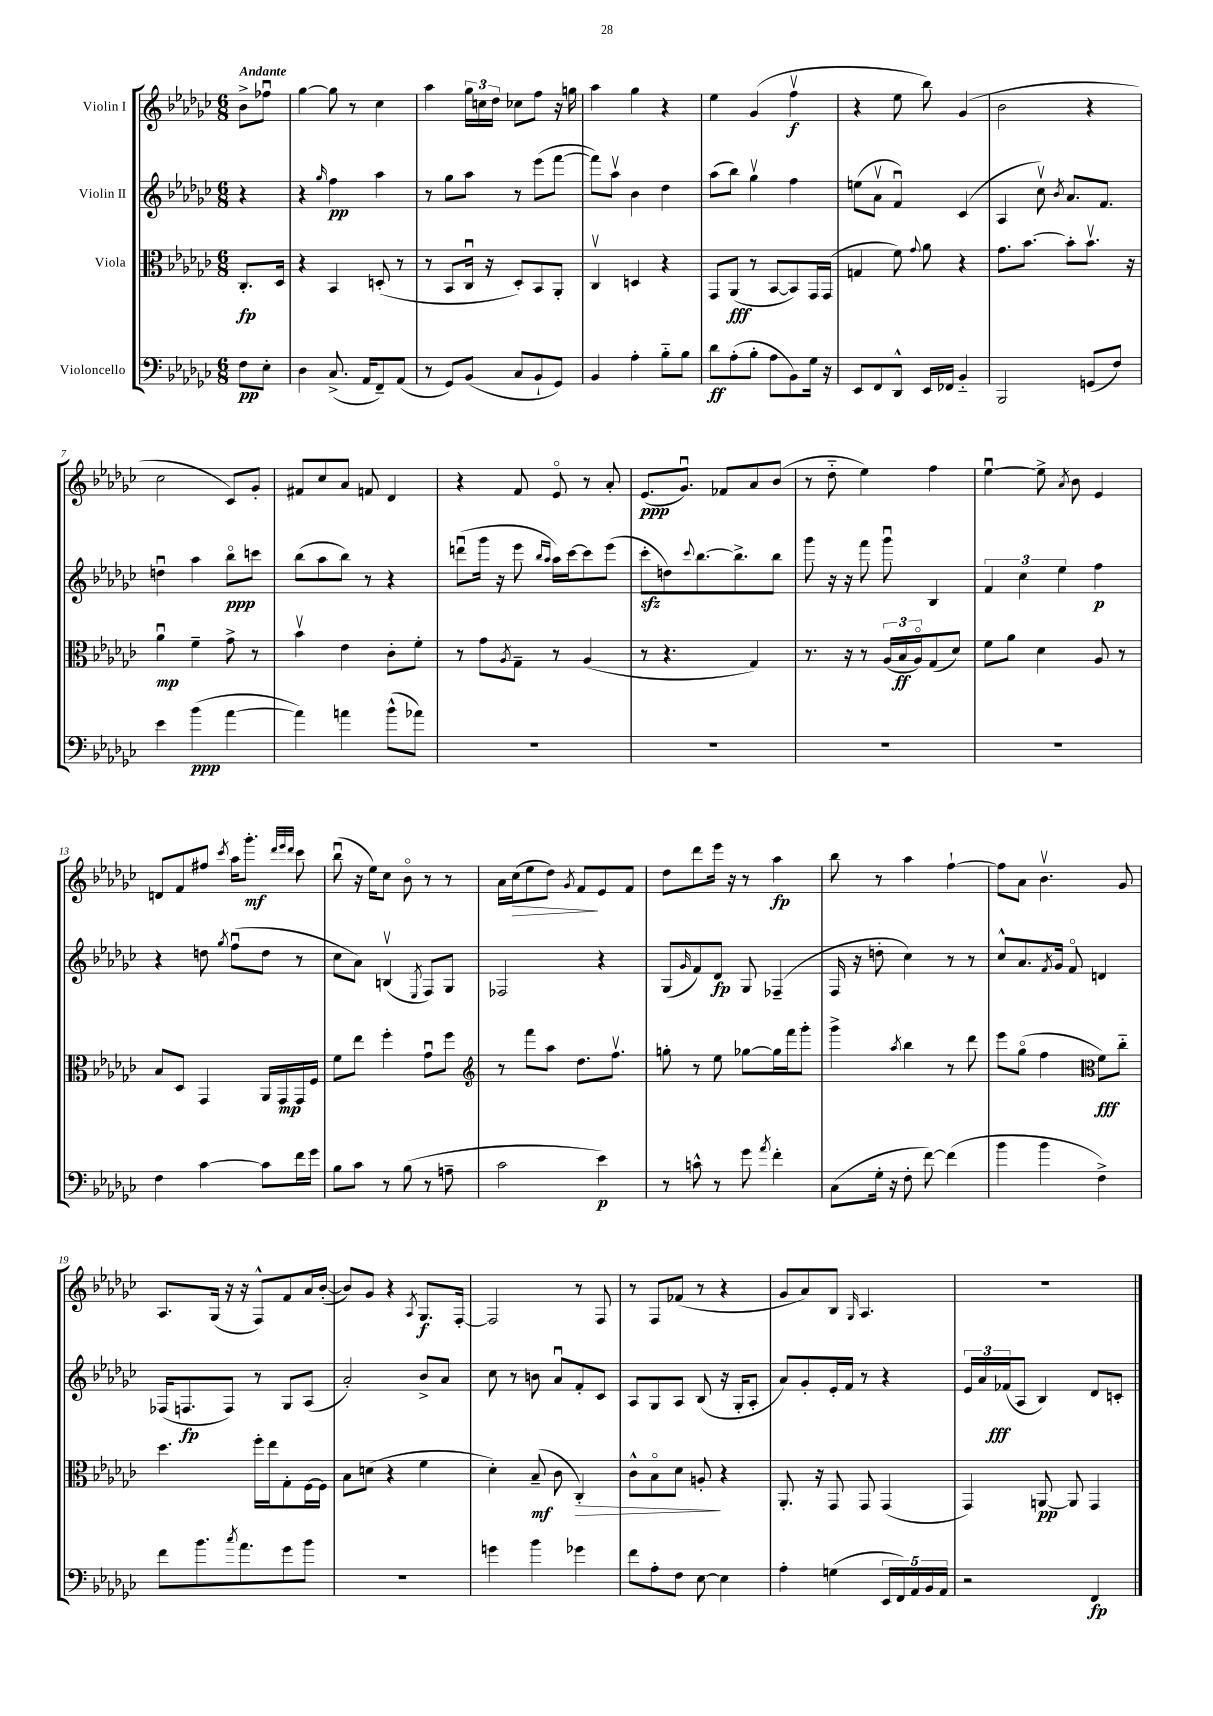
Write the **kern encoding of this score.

**kern	**kern	**kern	**kern
*staff4	*staff3	*staff2	*staff1
*clefF4	*clefC3	*clefG2	*clefG2
*k[b-e-a-d-g-c-]	*k[b-e-a-d-g-c-]	*k[b-e-a-d-g-c-]	*k[b-e-a-d-g-c-]
*M6/8	*M6/8	*M6/8	*M6/8
8F\L	8.C-'/L	4r	8b-^\L
8E-'\J	.	.	8ff-u\J
.	16D-/Jk	.	.
=	=	=	=
4D-\	4r	4r	[4gg-\
.	.	16qqgg-/	.
(8.C-^/	4BB-/	4ff\	8gg-\]
.	.	.	8r
16AA-/LK	.	.	.
8FF~/)	(8D'/	4aa-\	4cc-\
(8AA-/J	8r	.	.
=	=	=	=
8r	8r	8r	4aa-\
8GG-/L)	8BB-/L	8gg-\L	.
(8BB-/J	16C-u/Jk	8aa-\J	24gg-\LL
.	.	.	24cc\
.	16r	.	.
.	.	.	24dd-\JJ
8C-/L	8D-'/L)	8r	8cc-\L
8BB-`/	8BB-/	(8eee-\L	8ff\J
8GG-/J)	8AA-'/J	[8fff\J	16r
.	.	.	16gg\
=	=	=	=
4BB-/	4C-v/	8fff\]L)	4aa-\
.	.	8aa-v\J	.
4A-'\	4D/	4b-\	4gg-\
8B-'~\L	4r	4dd-\	4r
8B-\J	.	.	.
=	=	=	=
8d-\L	8GG-/L	(8aa-\L	4ee-\
(8A-'\	(8AA-/J	8bb-\J)	.
8B-'\J	8r	4gg-v\	(4g-/
8A-\L	[8BB-/L	.	.
8BB-\)	8BB-/])	4ff\	4ffv\
16G-\Jk	16GG-/L	.	.
16r	(16GG-/JJ	.	.
=	=	=	=
8EE-/L	4G/	(8ee\L	4r
8FF/	.	8a-v\J	.
8DD-^^/J	8f\)	4fu/)	8ee-\
.	8qqg-/	.	.
16EE-/LL	8a-\	.	8bb-\)
16FF-/JJ	.	.	.
4BB-'~/	4r	(4c-/	(4g-/
=	=	=	=
2BBB-/	8.g-\L	4A-/	2b-\
.	[8.b-\J	.	.
.	.	8cc-v\)	.
.	.	8qb-/	.
.	8b-'\]L	8.a-/L	.
(8GG/L	8.b-v\J	.	4r
.	.	8.f/J	.
8F/J)	.	.	.
.	16r	.	.
=	=	=	=
4e-\	4a-u\	4ddu\	2cc-\
(4b-\	4f~\	4aa-\	.
[4a-\	8g-^\	8bb-o\L	8c-/L)
.	8r	8ccc\J	8g-'/J
=	=	=	=
4a-\])	4b-v\	(8bb-\L	8f#/L
.	.	8aa-\	8cc-/
4a\	4e-\	8bb-\J)	8a-/J
.	.	8r	8f/
(8b-^^\L	8c-'\L	4r	4d-/
8a-\J)	8f'\J	.	.
=	=	=	=
2.r	8r	(8dddu\L	4r
.	8g-\L	16ggg-\Jk	.
.	.	16r	.
.	8qA-/	.	.
.	8G-~\J	8eee-\	8f/
.	.	16qqbb-/LL	.
.	.	16qqaa-/JJ	.
.	8r	16aa-\LL)	8e-o/
.	.	[16ccc-\J	.
.	(4A-/	8ccc-\]	8r
.	.	(8eee-\J	8a-'/
=	=	=	=
2.r	8r	8ccc-'\L	(8.e-/L
.	4.r	8dd\)	.
.	.	.	8.g-u/J)
.	.	8qqccc-/	.
.	.	[8.bb-\	.
.	.	.	8f-/L
.	.	8.bb-^\]	.
.	4G-/)	.	8a-/
.	.	8bb-\J	(8b-/J
=	=	=	=
2.r	8.r	8ggg-\	8r
.	.	16r	8dd-'~\
.	16r	16r	.
.	8r	8fff\	4ee-\)
.	(24A-/LL	8ggg-u\	.
.	24B-/	.	.
.	24A-o/J)	.	.
.	(8G-/	4B-/	4ff\
.	8d-/J)	.	.
=	=	=	=
2.r	8f\L	6f/	[4ee-u\
.	8a-\J	.	.
.	.	6cc-\	.
.	4d-\	.	8ee-^\]
.	.	6ee-\	.
.	.	.	8qa-/
.	.	.	8b-\
.	8A-/	4ff\	4e-/
.	8r	.	.
=	=	=	=
4F\	8B-/L	4r	8d/L
.	8D-/J	.	8f/
[4c-\	4GG-/	8dd\	8ff#/J
.	.	8qgg-/	8qccc-/
.	.	(8ffu\L	16aa-\LK
.	.	.	8.ggg-'\J
8c-\]L	16AA-/LL	8dd\J	.
.	16GG-/	.	.
.	.	.	32qqddd-/LLL
.	.	.	32qqeee-/
.	.	.	32qqddd-/JJJ
16f\L	16GG-/	8r	8ccc-\
16g-\JJ	16F/JJ	.	.
=	=	=	=
8B-\L	8f\L	8cc-\L	(8bb-u\
8c-\J	8ee-\J	8a-\J)	16r
.	.	.	16ee-\LK)
8r	4ff'\	(4Bv/	8cc-\J
(8B-\	.	.	8b-o\
.	.	8qE-/	.
8r	8g-u\L	8F/L)	8r
8A~\	8ff\J	8G-/J	8r
=	=	=	=
*	*clefG2	*	*
2c-\	8r	2F-/	16a-\LL
.	.	.	(16cc-\J
.	8fff\L	.	8ee-\
.	8aa-\J	.	8dd-\J)
.	.	.	8qg-/
.	8.dd-\L	.	8f/L
4e-\)	.	4r	8e-/
.	8.ffv\J	.	.
.	.	.	8f/J
=	=	=	=
8r	8gg'\	(8G-/L	8dd-\L
.	.	16qqg-/	.
8c^^\	8r	8f/)	8ddd-\
8r	8ee-\	8d-/J	16eee-\Jk
.	.	.	16r
8g-\	[8gg-\L	8G-/	8r
8qa-/	.	.	.
4f'\	16gg-\]L	(4F-~/	4aa-\
.	16fff\J	.	.
.	8ggg-'\J	.	.
=	=	=	=
(8C-\L	4ggg-^\	16F/	8bb-\
.	.	16r	.
16G-'\Jk	.	8dd'\	8r
16r	.	.	.
.	8qaa-/	.	.
8F'\	4bb-\	4cc-\)	4aa-\
[8f\)	.	.	.
(4f\]	8r	8r	[4ff`\
.	8ddd-\	8r	.
=	=	=	=
4b-\	8eee-\L	8cc-^^/L	8ff\]L
.	(8gg-o\J	8.a-/	8a-\J
4b-\	4ff\	.	4.b-v\
.	.	8qf/	.
.	.	16g-/Jk	.
.	.	8fo/	.
*	*clefC3	*	*
4F^\)	8f\L)	4d/	.
.	8cc-'~\J	.	8g-/
=	=	=	=
8f\L	4.dd-\	(16F-/LK	8.A-/L
.	.	8.F/	.
8.b-\	.	.	.
.	.	.	(16G-/Jk
.	.	8F/J)	16r
8qcc-/	.	.	.
8.a-\	.	.	16r
.	16ff'\LL	8r	8F^^/L)
.	16ee-\J	.	.
8g-\	8G-'\	8G-/L	8f/
8b-\J	[16F\L	(8A-/J	16a-/L
.	16F\]JJ	.	([16b-'/JJ
=	=	=	=
2.r	8B-\L	2a-'/)	8b-/]L)
.	(8d\J	.	8g-/J
.	4r	.	4r
.	.	.	8qA-/
.	4f\	8b-^/L	8.G-/L
.	.	8a-/J	.
.	.	.	[16F'/Jk
=	=	=	=
4g\	4d-'\)	8cc-\	2F/]
.	.	8r	.
4b-\	(8B-~/	8b\	.
.	8c-\	8a-u/L	.
4g-\	4C-'/)	8f'/	8r
.	.	8c-/J	8F/
=	=	=	=
8f\L	8c-^^\L	8A-/L	8r
8A-'\	8B-o\	8G-/	8F/L
8F\J	8d-\J	8A-/J	(8f-/J
[8E-\	8A'/	(8B-/	8r
4E-\]	4r	16r	4r
.	.	16G-'/LK	.
.	.	8A-'/J	.
=	=	=	=
4A-'\	8.AA-'/	8a-/L)	8g-/L
.	.	8g-'/	8a-/)
.	16r	.	.
(4G\	8GG-/	16e-'/L	8B-/J
.	.	16f/JJ	.
.	.	.	16qqG-/
.	8GG-/	8r	4.A-/
20EE-/LL	(4GG-/	4r	.
20FF/)	.	.	.
20AA-/	.	.	.
20BB-/	.	.	.
20AA-/JJ	.	.	.
=	=	=	=
2r	4GG-/)	24e-/LL	2.r
.	.	24a-/	.
.	.	(24f-/J	.
.	.	8A-/J	.
.	[8AA/	4B-/)	.
.	8AA/]	.	.
4FF/	4GG-/	8d-/L	.
.	.	8c'/J	.
==	==	==	==
*-	*-	*-	*-
